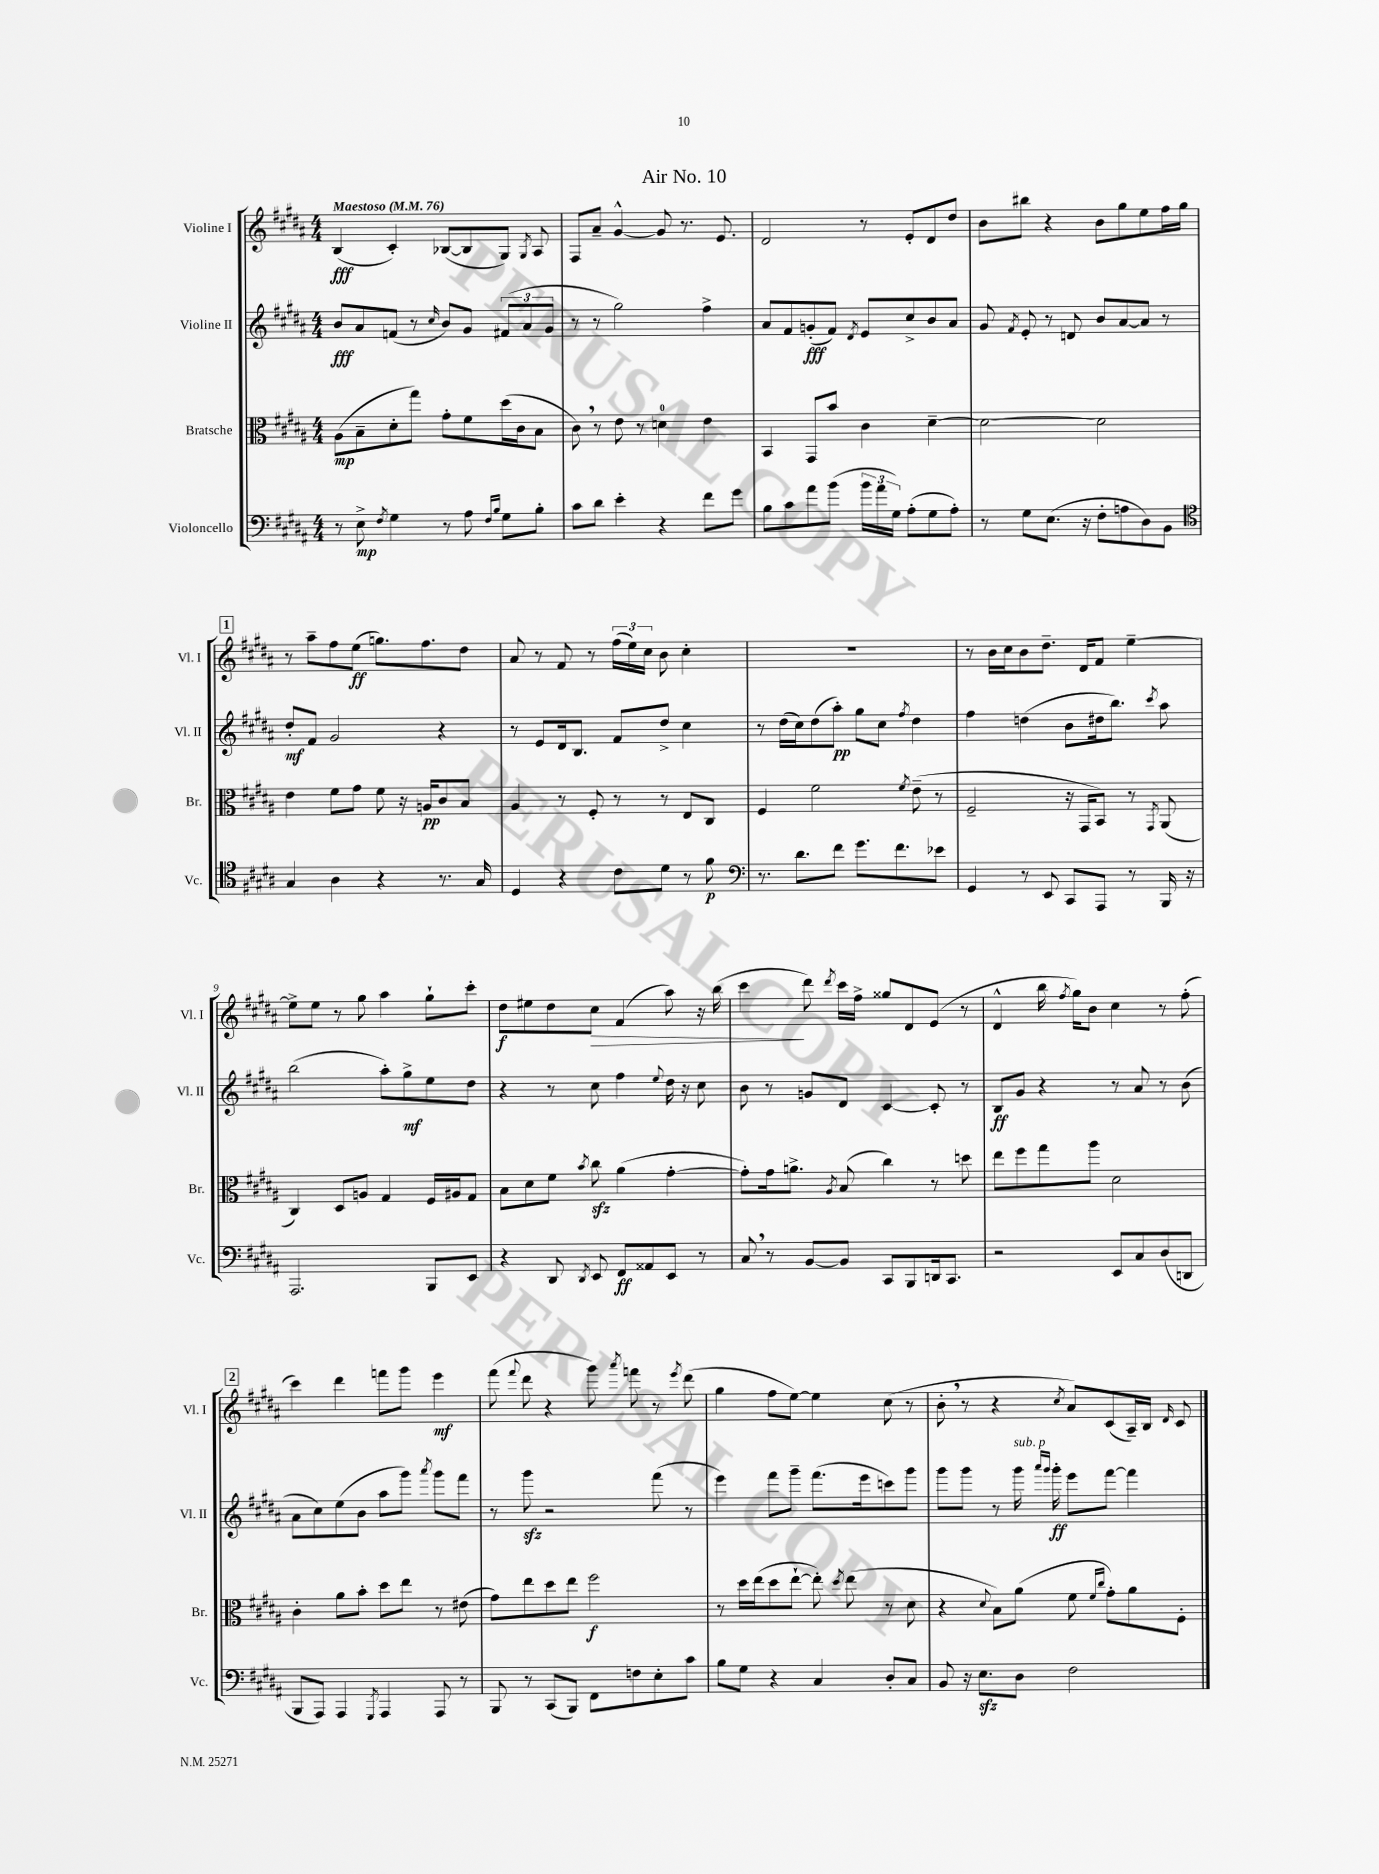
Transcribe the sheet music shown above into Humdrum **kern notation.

**kern	**kern	**kern	**kern
*staff4	*staff3	*staff2	*staff1
*clefF4	*clefC3	*clefG2	*clefG2
*k[f#c#g#d#a#]	*k[f#c#g#d#a#]	*k[f#c#g#d#a#]	*k[f#c#g#d#a#]
*M4/4	*M4/4	*M4/4	*M4/4
*MM76	*MM76	*MM76	*MM76
8r	(8A#\L	8b/L	(4B/
8E^\	8B~\	8a#/	.
8qF#/	.	.	.
4G#\	8d#'\	(8f/J	4c#'/)
.	8gg#\J)	8r	.
.	.	16qqcc#/	.
8r	8g#'\L	8b/L)	([8B-/L
8A#\	8f#\	8g#/J	8B-/]
16qqF#/LL	.	.	.
16qqB/JJ	.	.	.
8G#\L	(16dd#\L	(12f#/L	8G#/J)
.	16c#\J	.	.
.	.	12a#/	.
.	.	.	8qG#/
8B'\J	8B\J	.	8A#/
.	.	12g#/J	.
=	=	=	=
8c#\L	8c#\)	8r	8F#/L
8d#\J	8r	8r	8a#~/J
4e'\	8e\	2gg#\)	[4g#^^/
.	8r	.	.
4r	4d\	.	8g#/]
.	.	.	8.r
8f#\L	4e\	4ff#^\	.
.	.	.	8.e/
8g#\J	.	.	.
=	=	=	=
8B\L	4BB/	8a#/L	2d#/
8c#\	.	8f#/	.
8a#\	8GG#/L	(8g'/	.
(8b\J	8b/J	8f#/J)	.
.	.	8qd#/	.
24b\LL	4c#\	8e/L	8r
24a#\	.	.	.
24G#\JJ)	.	.	.
(8A#'\L	.	8cc#^/	8e'/L
8G#\	[4d#~\	8b/	8d#/
8A#'\J)	.	8a#/J	8dd#/J
=	=	=	=
8r	2d#\_	8g#/	8b\L
.	.	8qf#/	.
8G#\L	.	8e'/	8bb#\J
(8.E\J	.	8r	4r
.	.	8d/	.
16r	.	.	.
8F#'\L	2d#\]	8b/L	8b\L
8A\	.	[8a#/	8gg#\
8D#\)	.	8a#/]J	8ee\
8BB\J	.	8r	16ff#\L
.	.	.	16gg#\JJ
=	=	=	=
*clefC4	*	*	*
4G#/	4e\	8dd#'/L	8r
.	.	8f#/J	8aa#~\L
4A#\	8f#\L	2g#/	8ff#\
.	8g#\J	.	(8ee\J
4r	8f#\	.	8.gg\L)
.	16r	.	.
.	16A/LK	.	8.ff#\
8.r	8c#/	4r	.
.	8B/J	.	8dd#\J
16G#/	.	.	.
=	=	=	=
4D#/	4A#/	8r	8a#/
.	.	8e/L	8r
4r	8r	16d#/k	8f#/
.	.	8.B/J	.
.	8F#'/	.	8r
8c#\L	8r	8f#/L	(24ff#\LL
.	.	.	24ee\)
.	.	.	24cc#\JJ
8d#\J	8r	8dd#^/J	8b\
8r	8E/L	4cc#\	4cc#'\
8f#\	8C#/J	.	.
=	=	=	=
*clefF4	*	*	*
8.r	4F#/	8r	1r
.	.	(16dd#\LL	.
8.d#\L	.	16cc#\J)	.
.	2f#\	(8dd#\	.
8f#\J	.	8aa#'\J)	.
8.g#\L	.	8gg#\L	.
.	.	8cc#\J	.
8.f#\	.	.	.
.	8qf#/	8qff#/	.
.	(8e~\	4dd#\	.
8e-\J	8r	.	.
=	=	=	=
4GG#/	2F#~/	4ff#\	8r
.	.	.	16b\LL
.	.	.	16cc#\J
8r	.	(4dd\	8b\
8EE/	.	.	8.dd#~\J
8CC#/L	16r	8b\L	.
.	16GG#/LK	.	16d#/LK
8AAA#/J	8BB/J)	16dd#\k	8f#/J
.	.	8.bb\J)	.
8r	8r	.	[4ee~\
.	8qGG#/	8qccc#/	.
16BBB/	(8AA#/	8aa#\	.
16r	.	.	.
=	=	=	=
2.AAA#/	4C#/)	(2bb\	8ee^\]L
.	.	.	8ee\J
.	8D#/L	.	8r
.	8A/J	.	8gg#\
.	4G#/	8aa#'\L)	4aa#\
.	.	8gg#^\	.
8BBB/L	16F#/LL	8ee\	8gg#`\L
.	16A#/J	.	.
8EE/J	8G#/J	8dd#\J	8ccc#'\J
=	=	=	=
4r	8B\L	4r	8dd#\L
.	8d#\	.	8ee#\
8DD#/	8f#\J	8r	8dd#\
8qDD#/	8qb/	.	.
8EE/	8cc#\	8cc#\	8cc#\J
8FF#/L	(4a#\	4ff#\	(4f#/
8AA##/	.	.	.
.	.	8qqee/	.
8EE/J	[4g#'\	16dd#\	8aa#\)
.	.	16r	.
8r	.	8cc#\	16r
.	.	.	(16bb\
=	=	=	=
8C#/	8g#'\]L)	8b\	4ccc#\
8r	16g#\k	8r	.
.	8.a^\J	.	.
[8BB/L	.	8g/L	8ddd#\)
.	8qA#/	.	8qddd#/
8BB/]J	(8B/	8d#/J	16ccc#\LL
.	.	.	16ff#^\JJ
8CC#/L	4cc#\)	[4c#/	8gg##/L
8BBB/	.	.	8d#/
16DD/k	8r	8c#'/]	(8e/J
8.CC#/J	.	.	.
.	8dd\	8r	8r
=	=	=	=
2r	8ee\L	8B/L	4d#^^/
.	8ff#\	8g#/J	.
.	8gg#\	4r	16bb\
.	.	.	8qff#/
.	.	.	16gg#\LK)
.	8aa#\J	.	8b\J
8EE/L	2d#\	8r	4cc#\
8C#/	.	8a#/	.
(8D#/	.	8r	8r
8DD/J	.	(8b\	(8ff#'\
=	=	=	=
8BBB/L	4c#'\	8a#\L	4ccc#\)
8AAA#/J)	.	8cc#\)	.
4AAA#/	8a#\L	(8ee\	4ddd#\
.	8b'\J	8b\J	.
8qGGG#/	.	.	.
4AAA#/	8dd#\L	8aa#\L	8fff\L
.	8ee\J	8ggg#\J)	8ggg#\J
.	.	8qaaa#/	.
8AAA#/	8r	8ggg#\L	4eee\
8r	(8e#\	8fff#\J	.
=	=	=	=
8BBB/	8g#\L)	8r	(8fff#\
.	.	.	8qqfff#/
8r	8ee\	8ggg#\	8ddd#\
(8CC#/L	8dd#\	2r	4r
8BBB/J)	8ee\J	.	.
8FF#\L	2ff#\	.	8ggg#\)
.	.	.	8qaaa#/
8F\	.	.	8fff\
8E'\	.	(8fff#\	8r
.	.	.	8qeee/
8c#\J	.	8r	(8ddd#\
=	=	=	=
8B\L	8r	4eee\)	4gg#\
8G#\J	16dd#\LL	.	.
.	(16ee\J	.	.
4r	8dd#\	8fff#\L	8ff#\L
.	[8ee`\J	8ggg#~\J	[8ee\J)
4C#/	8ee'\])	(8.fff#\L	4ee\]
.	8qdd#/	.	.
.	(8ee\	.	.
.	.	16eee\k	.
8D#'/L	8r	8ccc\)	(8cc#\
8C#/J	8d#\	8ggg#\J	8r
=	=	=	=
8BB/	4r	8ggg#\L	8b'\
16r	.	8ggg#\J	8r
8.E\L	.	.	.
.	8qqd#/	.	.
.	8B\L)	8r	4r
8D#\J	(8a#\J	16ggg#\	.
.	.	16qqaaa#/LL	.
.	.	16qqggg#/JJ	.
.	.	16ggg#'\	.
.	.	.	8qcc#/
2F#\	8f#\	8eee\L	8a#/L)
.	16qqf#/LL	.	.
.	16qqcc#/JJ	.	.
.	8g#'\L)	[8fff#\J	(8c#/
.	8a#\	4fff#\]	16A#~/L)
.	.	.	16B/JJ
.	.	.	16qqd#/
.	8F#'\J	.	8c#/
==	==	==	==
*-	*-	*-	*-
